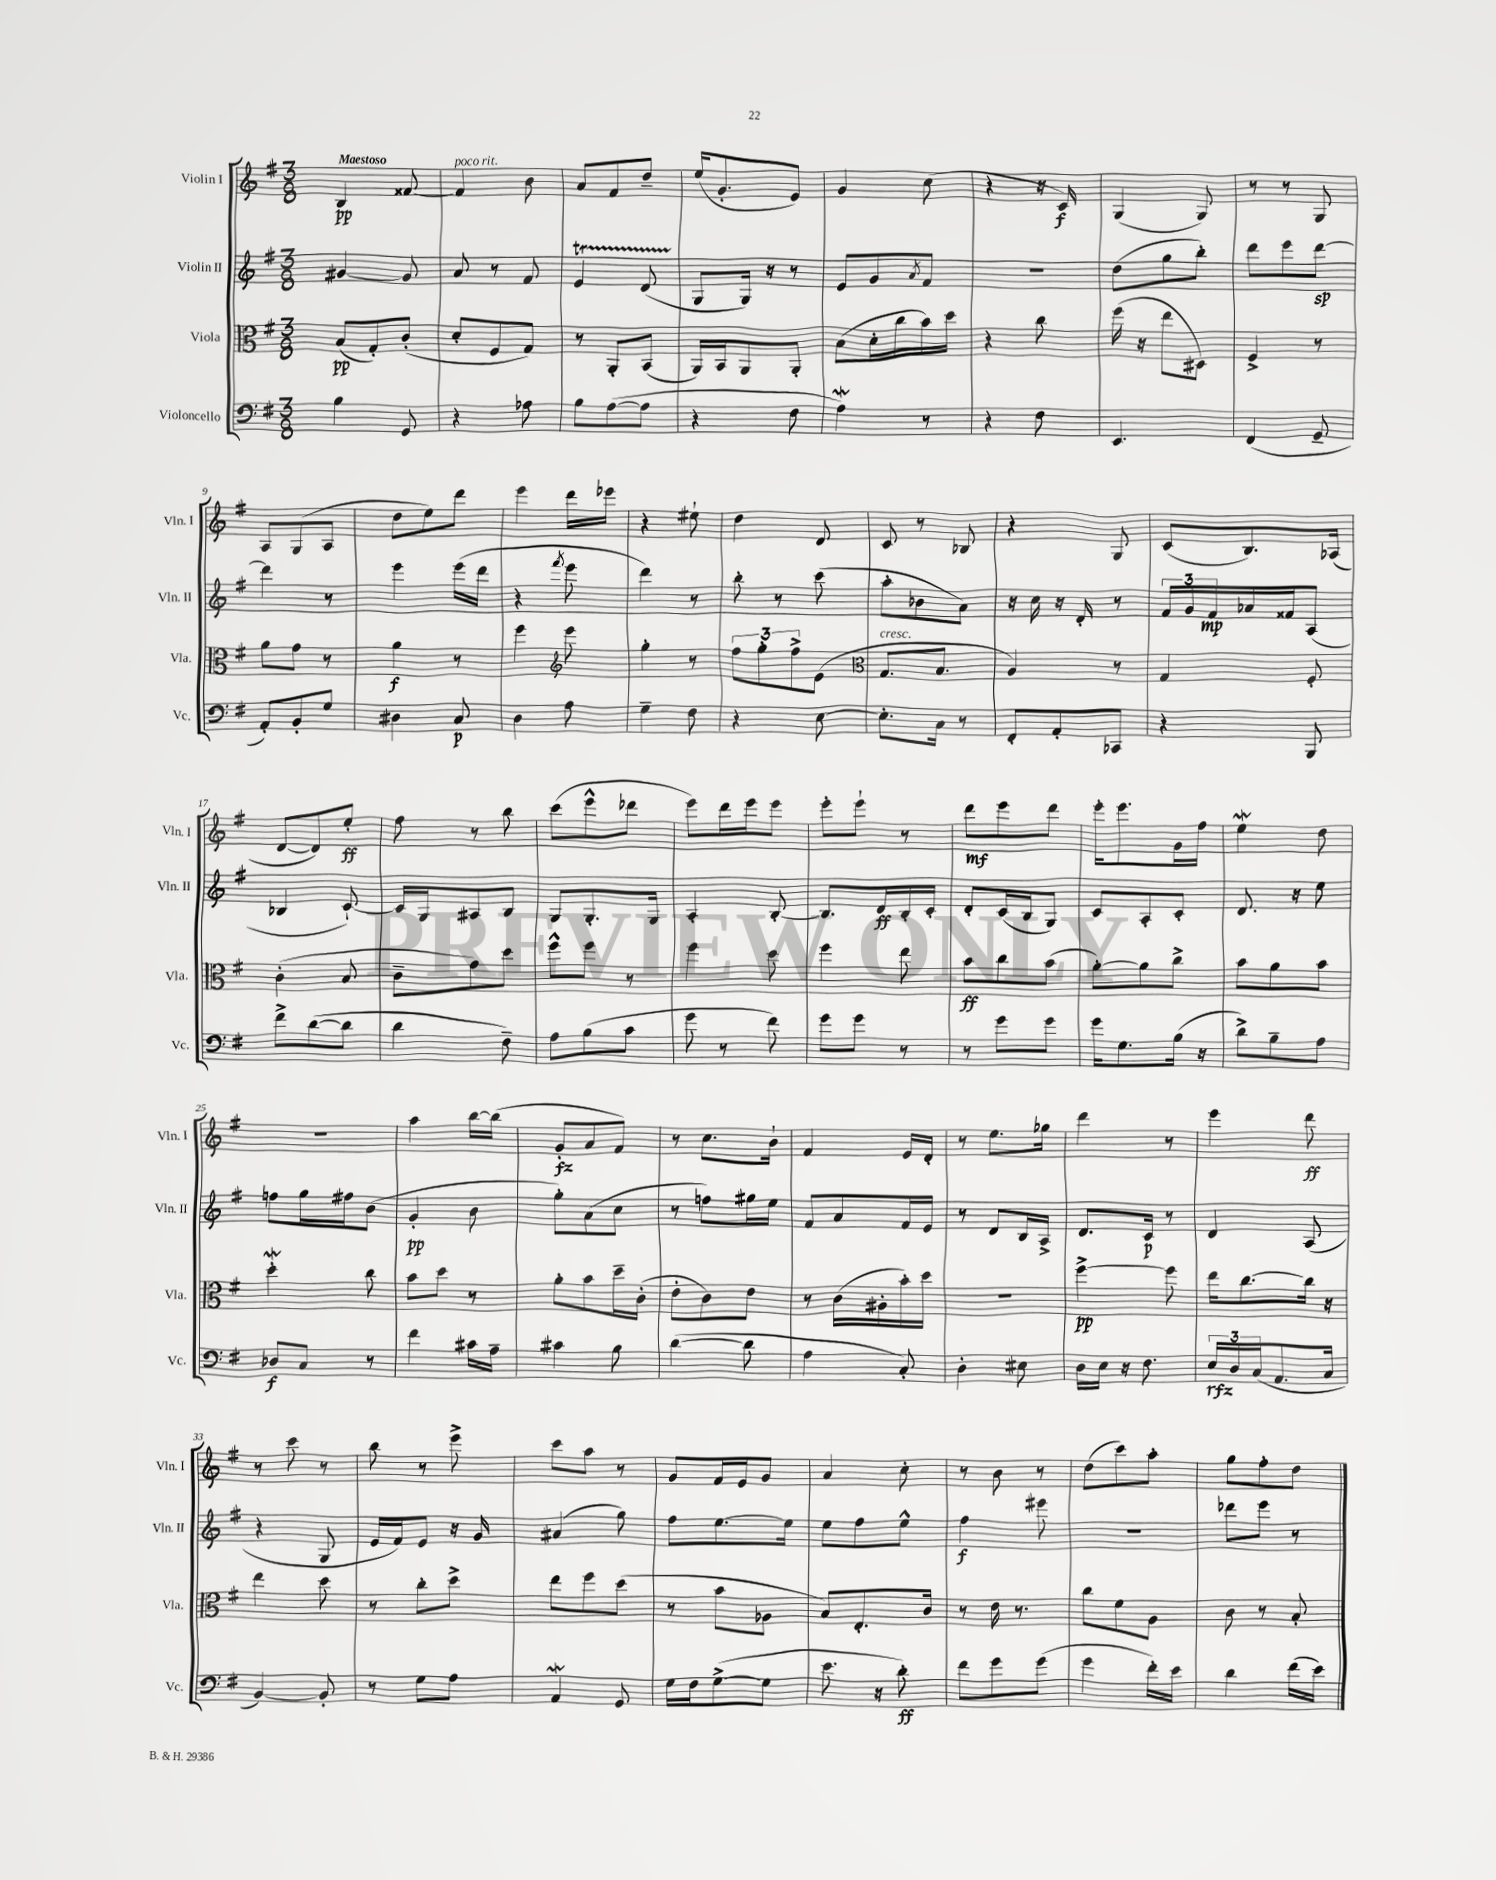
<<
\new StaffGroup <<
\new Staff = "s0" \with { instrumentName = "Violin I" shortInstrumentName = "Vln. I" } {
    \clef treble \key g \major \numericTimeSignature \time 3/8 \tempo "Maestoso"
    b4\pp fisis'8~ |
    fisis'4^\markup { \italic "poco rit." } b'8 |
    a'8 fis'8 d''8-- |
    e''16( g'8.-. e'8) |
    g'4 c''8( |
    r4 r16 c'16\f) |
    g4( g8) |
    r8 r8 g8 |
    a8 g8( a8 |
    d''8 e''8) d'''8 |
    e'''4 d'''16 ees'''16 |
    r4 eis''8-! |
    d''4 d'8 |
    c'8 r8 bes8 |
    r4 g8 |
    c'8( b8.) aes16( |
    d'8~ d'8) e''8-.\ff |
    fis''8 r8 b''8 |
    c'''8( e'''8-^ des'''8 |
    e'''8) d'''16 e'''16 e'''8 |
    e'''8-. e'''8-! r8 |
    d'''8\mf e'''8 d'''8 |
    e'''16-. e'''8. g'16 fis''16 |
    e''4\mordent d''8 |
    R4. |
    a''4 b''16~ b''16( |
    g'8-.\fz a'8 fis'8) |
    r8 c''8. b'16-! |
    fis'4 e'16 d'16-. |
    r8 e''8. ges''16 |
    d'''4 r8 |
    e'''4 d'''8\ff |
    r8 c'''8 r8 |
    b''8 r8 e'''8-> |
    c'''8 a''8 r8 |
    g'8 fis'16 e'16 g'8 |
    a'4 c''8-. |
    r8 b'8 r8 |
    d''8( c'''8) a''8-. |
    g''8 fis''8-. d''8 \bar "|." |
}
\new Staff = "s1" \with { instrumentName = "Violin II" shortInstrumentName = "Vln. II" } {
    \clef treble \key g \major \numericTimeSignature \time 3/8
    gis'4~ gis'8 |
    a'8 r8 fis'8 |
    e'4\startTrillSpan d'8( |
    g8\stopTrillSpan g16) r16 r8 |
    e'8 g'8 \acciaccatura { a'8 } fis'8 |
    R4. |
    d''8( g''8 b''8-.) |
    d'''8 e'''8 d'''8~\sp |
    d'''4 r8 |
    e'''4 e'''16( d'''16 |
    r4 \acciaccatura { fis'''8 } e'''8 |
    d'''4) r8 |
    b''8-. r8 c'''8( |
    a''8-. bes'8 a'8) |
    r16 c''16 r16 d'16-. r8 |
    \tuplet 3/2 { fis'16 g'16 fis'16\mp } aes'16 fisis'16 a8( |
    bes4 c'8~-!) |
    c'16 g16 ais8 b8 |
    g8 g8.-. g16 |
    a4-. b8~-. |
    b8. d'16\ff b16-. c'16-. |
    d'8-. c'16( b16 g8) |
    c'8 a8-. c'8-. |
    d'8. r16 e''8 |
    f''8 g''16 fis''16 b'8( |
    g'4-.\pp b'8 |
    g''8-.) a'8( c''8 |
    r8 f''8) gis''16 e''16 |
    fis'8 a'8 fis'16 e'16 |
    r8 d'8 b16 a16-> |
    d'8. c'16\p r8 |
    d'4 a8( |
    r4 g8 |
    e'16 fis'16) e'8 r16 g'16 |
    ais'4( g''8) |
    fis''8 e''8.~ e''16 |
    e''8 fis''8 e''8-^ |
    fis''4\f eis'''8 |
    R4. |
    des'''8 e'''8 r8 \bar "|." |
}
\new Staff = "s2" \with { instrumentName = "Viola" shortInstrumentName = "Vla." } {
    \clef alto \key g \major \numericTimeSignature \time 3/8
    b8\pp( g8-.) c'8-.( |
    d'8-. fis8 g8) |
    r8 a,8-. b,8( |
    a,16) b,16 a,8 a,8-. |
    b8( d'16-. c''16 b'16) d''16 |
    r4 c''8 |
    fis''16( r16 e''8 dis8) |
    fis4-> r8 |
    a'8 g'8 r8 |
    a'4\f r8 |
    fis''4 \clef treble e'''8 |
    g''4-. r8 |
    \tuplet 3/2 { fis''8 g''8-. fis''8-> } e'8( |
    \clef alto g8.^\markup { \italic "cresc." } b8. |
    a4) r8 |
    g4 fis8-. |
    c'4-.( b8 |
    c'8-- g'8) d''8 |
    fis''8-^ fis''8 r8 |
    fis''4 d''8 |
    fis''4 e''8 |
    b'8\ff c''8 b'8( |
    a'8~-.) a'8 c''8-> |
    b'8 a'8 b'8 |
    d''4-.\mordent c''8 |
    b'8 d''8 r8 |
    a'8-. b'8 d''16-- c'16-.( |
    e'8-. c'8) e'8 |
    r8 c'16( ais16-. b'16-.) d''16 |
    R4. |
    fis''4~->\pp fis''8 |
    e''16 c''8.~ c''16 r16 |
    e''4 d''8 |
    r8 c''8-. d''8-> |
    e''8 fis''8 d''8( |
    r8 b'8 aes8 |
    b8) e8.-. c'16 |
    r8 e'16 r8. |
    c''8 fis'8 a8 |
    c'8 r8 b8-. \bar "|." |
}
\new Staff = "s3" \with { instrumentName = "Violoncello" shortInstrumentName = "Vc." } {
    \clef bass \key g \major \numericTimeSignature \time 3/8
    b4 g,8 |
    r4 aes8 |
    b8 a8~( a8 |
    r4 fis8 |
    a4\mordent) r8 |
    r4 fis8 |
    e,4. |
    fis,4( g,8-- |
    a,8-.) b,8-. g8 |
    dis4 c8\p |
    d4 a8 |
    g4-- fis8 |
    r4 e8~ |
    e8.-. c16 r8 |
    fis,8-. a,8-. ces,8 |
    r4 b,,8 |
    fis'8-> d'8~( d'8 |
    d'4 fis8--) |
    a8 b8( c'8 |
    g'8 r8 fis'8) |
    g'8 g'8 r8 |
    r8 g'8 g'8 |
    g'16 g8. b16( r16 |
    d'8->) b8-- a8 |
    des8\f c8 r8 |
    fis'4 cis'16 a16-- |
    cis'4 b8 |
    d'4~( d'8 |
    a4 c8-.) |
    d4-. eis8 |
    d16 e16 r16 fis8. |
    \tuplet 3/2 { e16\rfz d16 c16( } a,8. c16 |
    b,4~) b,8-. |
    r8 g8 a8 |
    a,4\mordent g,8 |
    g16 fis16 g8~->( g8 |
    e'8. r16 d'8-.\ff) |
    fis'8 g'8 g'8( |
    g'4 fis'16-.) e'16 |
    d'4 fis'16( e'16) \bar "|." |
}
>>
>>
